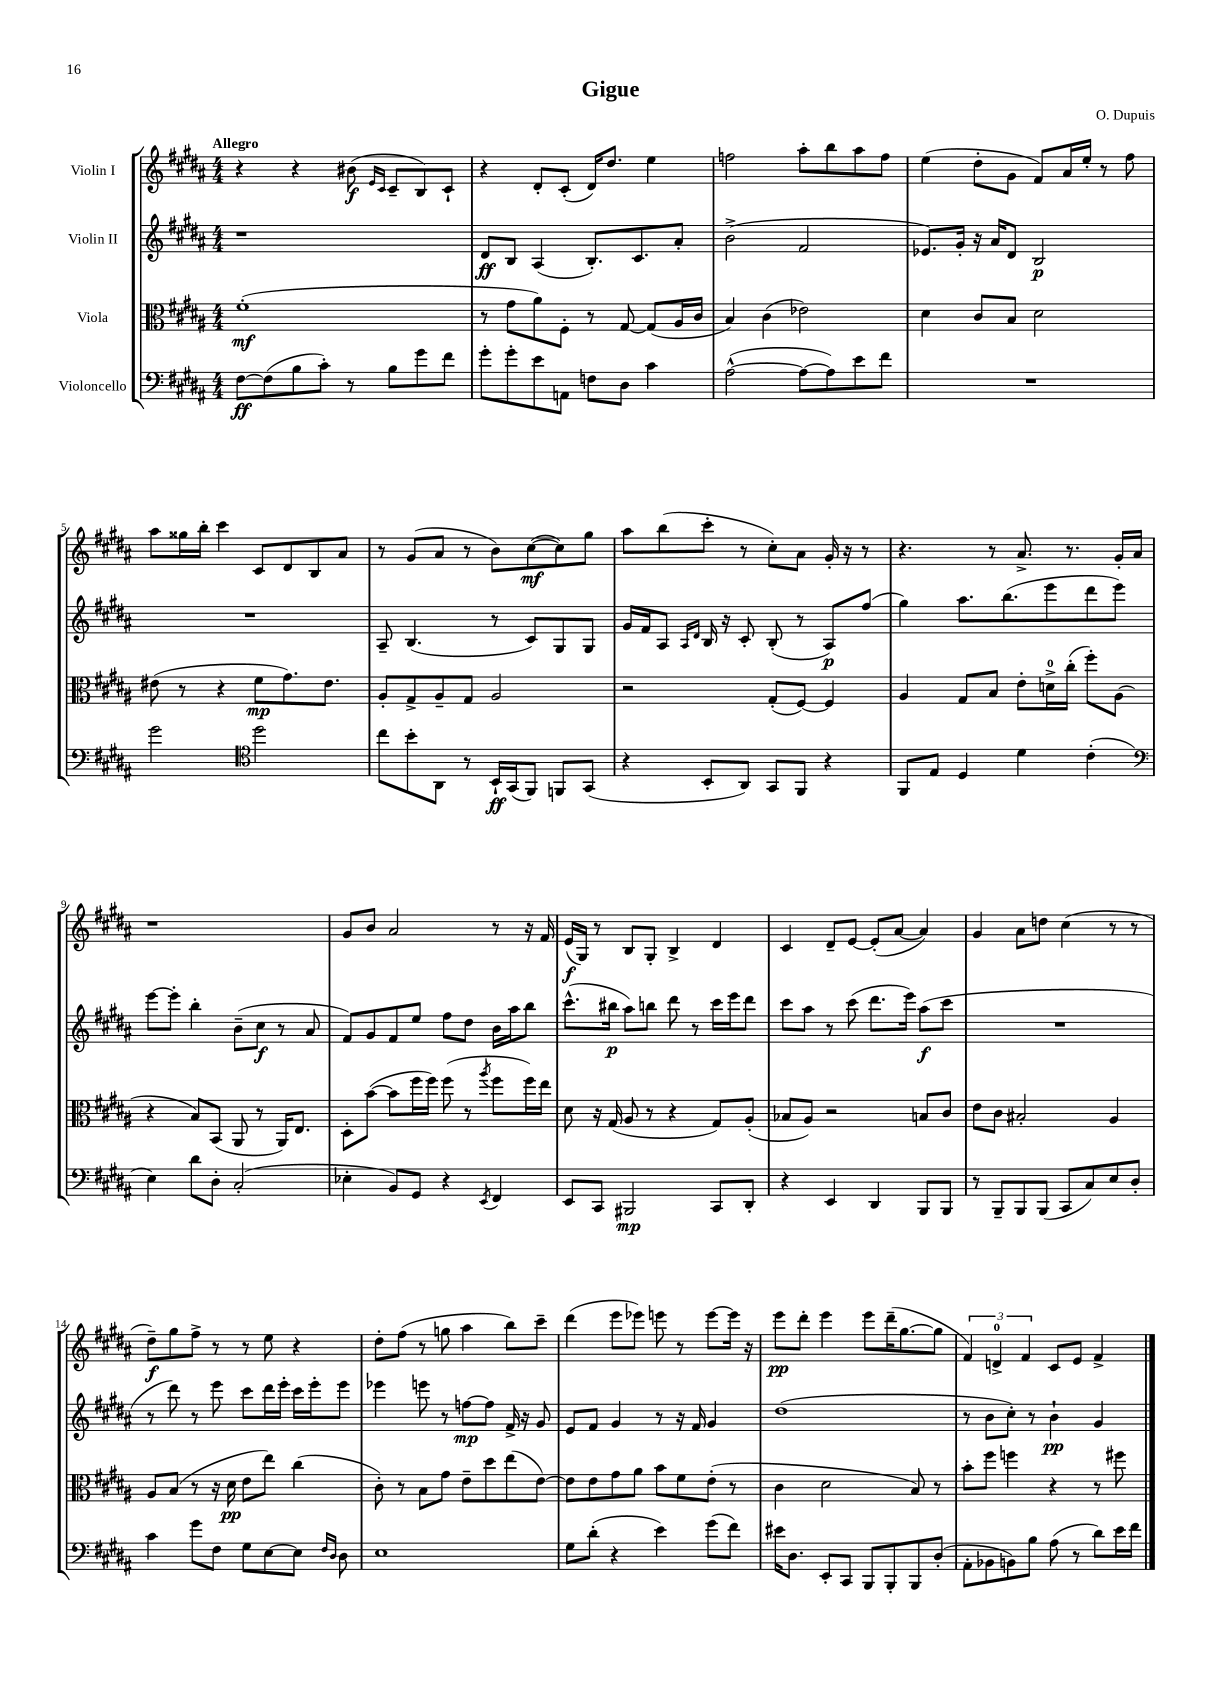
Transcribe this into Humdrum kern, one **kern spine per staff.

**kern	**dynam	**kern	**dynam	**kern	**dynam	**kern	**dynam
*part4	*part4	*part3	*part3	*part2	*part2	*part1	*part1
*staff4	*staff4	*staff3	*staff3	*staff2	*staff2	*staff1	*staff1
*I"Violoncello	*	*I"Viola	*	*I"Violin II	*	*I"Violin I	*
*clefF4	*	*clefC3	*	*clefG2	*	*clefG2	*
*k[f#c#g#d#a#]	*	*k[f#c#g#d#a#]	*	*k[f#c#g#d#a#]	*	*k[f#c#g#d#a#]	*
*M4/4	*	*M4/4	*	*M4/4	*	*M4/4	*
=1	=1	=1	=1	=1	=1	=1	=1
!	!	!	!	!	!	!LO:TX:a:B:t=Allegro	!
[8F#\L	ff	(1f#'	mf	1r	.	4r	.
(8F#\]	.	.	.	.	.	.	.
8B\	.	.	.	.	.	4r	.
8c#'\J)	.	.	.	.	.	.	.
8r	.	.	.	.	.	(8b#X\	f
.	.	.	.	.	.	16qqe/LL	.
.	.	.	.	.	.	16qqc#/JJ	.
8B\L	.	.	.	.	.	8c#~/L	.
8g#\	.	.	.	.	.	8B/)	.
8f#\J	.	.	.	.	.	8c#`/J	.
=2	=2	=2	=2	=2	=2	=2	=2
8g#'\L	.	8r	.	8d#/L	ff	4r	.
8g#'\	.	8g#\L	.	8B/J	.	.	.
8e\	.	8a#\)	.	(4A#/	.	8d#'/L	.
8AAn\J	.	8F#'\J	.	.	.	(8c#'/J	.
8Fn\L	.	8r	.	8.B'/L)	.	16d#/KL)	.
.	.	.	.	.	.	8.dd#/J	.
8D#\J	.	[8G#/	.	.	.	.	.
.	.	.	.	8.c#/	.	.	.
4c#\	.	(8G#/L]	.	.	.	4ee\	.
.	.	16A#/L	.	8a#'/J	.	.	.
.	.	16c#/JJ	.	.	.	.	.
=3	=3	=3	=3	=3	=3	=3	=3
([2A#^^\	.	4B/)	.	(2b^\	.	2ffn\	.
.	.	(4c#\	.	.	.	.	.
8A#\L_	.	2e-X\)	.	2f#/	.	8aa#'\L	.
8A#\])	.	.	.	.	.	8bb\	.
8e\	.	.	.	.	.	8aa#\	.
8f#\J	.	.	.	.	.	8ff\J	.
=4	=4	=4	=4	=4	=4	=4	=4
1r	.	4d#\	.	8.e-X/L)	.	(4ee\	.
.	.	.	.	16g#'/Jk	.	.	.
.	.	8c#/L	.	16r	.	8dd#'\L	.
.	.	.	.	16a#/KL	.	.	.
.	.	8B/J	.	8d#/J	.	8g#\J	.
.	.	2d#\	.	2B/	p	8f#/L)	.
.	.	.	.	.	.	16a#/L	.
.	.	.	.	.	.	16ee'/JJ	.
.	.	.	.	.	.	8r	.
.	.	.	.	.	.	8ff#\	.
!!LO:LB:g=z
=5	=5	=5	=5	=5	=5	=5	=5
2g#\	.	(8e#X\	.	1r	.	8aa#\L	.
.	.	8r	.	.	.	16gg##X\L	.
.	.	.	.	.	.	16bb'\JJ	.
.	.	4r	.	.	.	4ccc#\	.
*clefC4	*	*	*	*	*	*	*
2dd#\	.	8f#\L	mp	.	.	8c#/L	.
.	.	8.g#\)	.	.	.	8d#/	.
.	.	.	.	.	.	8B/	.
.	.	8.e#\J	.	.	.	.	.
.	.	.	.	.	.	8a#/J	.
=6	=6	=6	=6	=6	=6	=6	=6
8cc#\L	.	8A#'/L	.	8A#~/	.	8r	.
8b'\	.	8G#^/	.	(4.B/	.	(8g#/L	.
8AA#\J	.	8A#~/	.	.	.	8a#/J	.
8r	.	8G#/J	.	.	.	8r	.
16BB`/LL	ff	2A#/	.	8r	.	8b\L)	.
(16GG#/J	.	.	.	.	.	.	.
8FF#/J)	.	.	.	8c#/L)	.	([8cc#\	mf
8FFn/L	.	.	.	8G#/	.	8cc#\])	.
(8GG#/J	.	.	.	8G#/J	.	8gg#\J	.
=7	=7	=7	=7	=7	=7	=7	=7
4r	.	2r	.	16g#/LL	.	8aa#\L	.
.	.	.	.	16f#/J	.	.	.
.	.	.	.	8A#/J	.	(8bb\	.
.	.	.	.	16qqA#/LL	.	.	.
.	.	.	.	16qqd#/JJ	.	.	.
8BB'/L	.	.	.	16B/	.	8ccc#'\J	.
.	.	.	.	16r	.	.	.
8AA#/J)	.	.	.	8c#'/	.	8r	.
8GG#/L	.	(8G#'/L	.	(8B'/	.	8cc#'\L)	.
8FF#/J	.	[8F#/J)	.	8r	.	8a#\J	.
4r	.	4F#/]	.	8A#/L)	p	16g#'/	.
.	.	.	.	.	.	16r	.
.	.	.	.	(8ff#/J	.	8r	.
=8	=8	=8	=8	=8	=8	=8	=8
8FF#/L	.	4A#/	.	4gg#\)	.	4.r	.
8E/J	.	.	.	.	.	.	.
4D#/	.	8G#/L	.	8.aa#\L	.	.	.
.	.	8B/J	.	.	.	8r	.
.	.	.	.	(8.bb\	.	.	.
4d#\	.	8e'\L	.	.	.	8.a#^/	.
.	.	16dn^\L	.	8eee\	.	.	.
.	.	(16cc#'\JJ	.	.	.	8.r	.
(4c#'\	.	8ff#'\L)	.	8ddd#\	.	.	.
.	.	(8A#\J	.	8eee\J)	.	16g#'/LL	.
.	.	.	.	.	.	16a#/JJ	.
!!LO:LB:g=z
=9	=9	=9	=9	=9	=9	=9	=9
*clefF4	*	*	*	*	*	*	*
4E\)	.	4r	.	[8eee\L	.	1r	.
.	.	.	.	8eee'\J]	.	.	.
8d#\L	.	8B/L)	.	4bb'\	.	.	.
8D#'\J	.	(8BB/J	.	.	.	.	.
(2C#'/	.	8AA#/	.	(8b~\L	.	.	.
.	.	8r	.	8cc#\J	f	.	.
.	.	16AA#/KL)	.	8r	.	.	.
.	.	8.E/J	.	.	.	.	.
.	.	.	.	8a#/	.	.	.
=10	=10	=10	=10	=10	=10	=10	=10
4E-X'\	.	8D#'\L	.	8f#/L)	.	8g#/L	.
.	.	([8b\J	.	8g#/	.	8b/J	.
8BB/L)	.	8b\L]	.	8f#/	.	2a#/	.
8GG#/J	.	16ff#\L	.	8ee/J	.	.	.
.	.	16ff#\JJ)	.	.	.	.	.
4r	.	(8ff#\	.	8ff#\L	.	.	.
.	.	8r	.	8dd#\J	.	.	.
8qEE/	.	8qaa#/	.	.	.	.	.
4FF#/	.	8ff#\L	.	16b\LL	.	8r	.
.	.	.	.	16aa#\J	.	.	.
.	.	16ff#\L)	.	8bb\J	.	16r	.
.	.	16ee\JJ	.	.	.	16f#/	.
=11	=11	=11	=11	=11	=11	=11	=11
8EE/L	.	8d#\	.	(8.ccc#^^\L	.	(16e/LL	f
.	.	.	.	.	.	16G#/JJ)	.
8CC#/J	.	16r	.	.	.	8r	.
.	.	(16G#/	.	16bb#X\Jk	p	.	.
2BBB#X/	mp	8A#/	.	8aa#\L)	.	8B/L	.
.	.	8r	.	8bbn\J	.	8G#'/J	.
.	.	4r	.	8ddd#\	.	4B^/	.
.	.	.	.	8r	.	.	.
8CC#/L	.	8G#/L)	.	16ccc#\LL	.	4d#/	.
.	.	.	.	16eee\J	.	.	.
8DD#'/J	.	(8A#'/J	.	8ddd#\J	.	.	.
=12	=12	=12	=12	=12	=12	=12	=12
4r	.	8B-X/L	.	8ccc#\L	.	4c#/	.
.	.	8A#/J)	.	8aa#\J	.	.	.
4EE/	.	2r	.	8r	.	8d#~/L	.
.	.	.	.	(8ccc#\	.	[8e/J	.
4DD#/	.	.	.	8.ddd#\L	.	(8e'/L]	.
.	.	.	.	.	.	[8a#/J	.
.	.	.	.	16eee\Jk)	.	.	.
8BBB/L	.	8Bn/L	.	(8aa#\L	f	4a#/])	.
8BBB/J	.	8c#/J	.	8ccc#\J	.	.	.
=13	=13	=13	=13	=13	=13	=13	=13
8r	.	8e\L	.	1r	.	4g#/	.
8BBB~/L	.	8c#\J	.	.	.	.	.
8BBB/	.	2B#X'/	.	.	.	8a#\L	.
(8BBB/J	.	.	.	.	.	8ddn\J	.
8CC#/L	.	.	.	.	.	(4cc#\	.
8C#/)	.	.	.	.	.	.	.
8E/	.	4A#/	.	.	.	8r	.
8D#'/J	.	.	.	.	.	8r	.
!!LO:LB:g=z
=14	=14	=14	=14	=14	=14	=14	=14
4c#\	.	8A#/L	.	8r	.	8dd#~\L)	f
.	.	(8B/J	.	8ddd#\)	.	8gg#\	.
8g#\L	.	8r	.	8r	.	8ff#^\J	.
8F#\J	.	16r	.	8eee\	.	8r	.
.	.	16d#\	pp	.	.	.	.
8G#\L	.	8e\L	.	8ccc#\L	.	8r	.
[8E\	.	8ee\J)	.	16ddd#\L	.	8ee\	.
.	.	.	.	16eee'\JJ	.	.	.
8E\J]	.	(4cc#\	.	16ccc#\LL	.	4r	.
.	.	.	.	16eee'\J	.	.	.
16qqF#/LL	.	.	.	.	.	.	.
16qqD#/JJ	.	.	.	.	.	.	.
8D#\	.	.	.	8eee\J	.	.	.
=15	=15	=15	=15	=15	=15	=15	=15
1E	.	8c#'\)	.	4eee-X\	.	8dd#'\L	.
.	.	8r	.	.	.	(8ff#\J	.
.	.	8B\L	.	8eeen\	.	8r	.
.	.	8g#\J	.	8r	.	8ggn\	.
.	.	8e~\L	.	[8ffn\L	mp	4aa#\	.
.	.	8dd#\	.	8ff\J]	.	.	.
.	.	(8ee\	.	16f#^/	.	8bb\L)	.
.	.	.	.	16r	.	.	.
.	.	[8e\J)	.	8g#/	.	8ccc#~\J	.
=16	=16	=16	=16	=16	=16	=16	=16
8G#\L	.	8e\L]	.	8e/L	.	(4ddd#\	.
(8d#'\J	.	8e\	.	8f#/J	.	.	.
4r	.	8g#\	.	4g#/	.	8eee\L	.
.	.	8a#\J	.	.	.	8eee-X\J)	.
4e\)	.	8b\L	.	8r	.	8eeen\	.
.	.	8f#\	.	16r	.	8r	.
.	.	.	.	16f#/	.	.	.
(8g#\L	.	(8e'\J	.	4g#/	.	[8eee\L	.
8f#\J)	.	8r	.	.	.	16eee\Jk]	.
.	.	.	.	.	.	16r	.
=17	=17	=17	=17	=17	=17	=17	=17
16e#X\KL	.	4c#\	.	(1dd#	.	8eee\L	pp
8.D#\J	.	.	.	.	.	.	.
.	.	.	.	.	.	8ddd#'\J	.
8EE'/L	.	2d#\	.	.	.	4eee\	.
8CC#/J	.	.	.	.	.	.	.
8BBB/L	.	.	.	.	.	8eee\L	.
8BBB'/	.	.	.	.	.	(16ddd#~\K	.
.	.	.	.	.	.	[8.gg#\	.
8BBB/	.	8B/)	.	.	.	.	.
(8D#'/J	.	8r	.	.	.	8gg#\J]	.
=18	=18	=18	=18	=18	=18	=18	=18
8AA#'\L	.	8b'\L	.	8r	.	6f#/)	.
8BB-X\	.	8ff#\J	.	8b\L	.	.	.
.	.	.	.	.	.	6dn^/	.
8BBn\)	.	4ffn\	.	8cc#'\J)	.	.	.
.	.	.	.	.	.	6f#/	.
8B\J	.	.	.	8r	.	.	.
(8A#\	.	4r	.	4b`\	pp	8c#/L	.
8r	.	.	.	.	.	8e/J	.
8d#\L)	.	8r	.	4g#/	.	4f#^/	.
16e\L	.	8ff#X\	.	.	.	.	.
16f#\JJ	.	.	.	.	.	.	.
==	==	==	==	==	==	==	==
*-	*-	*-	*-	*-	*-	*-	*-
